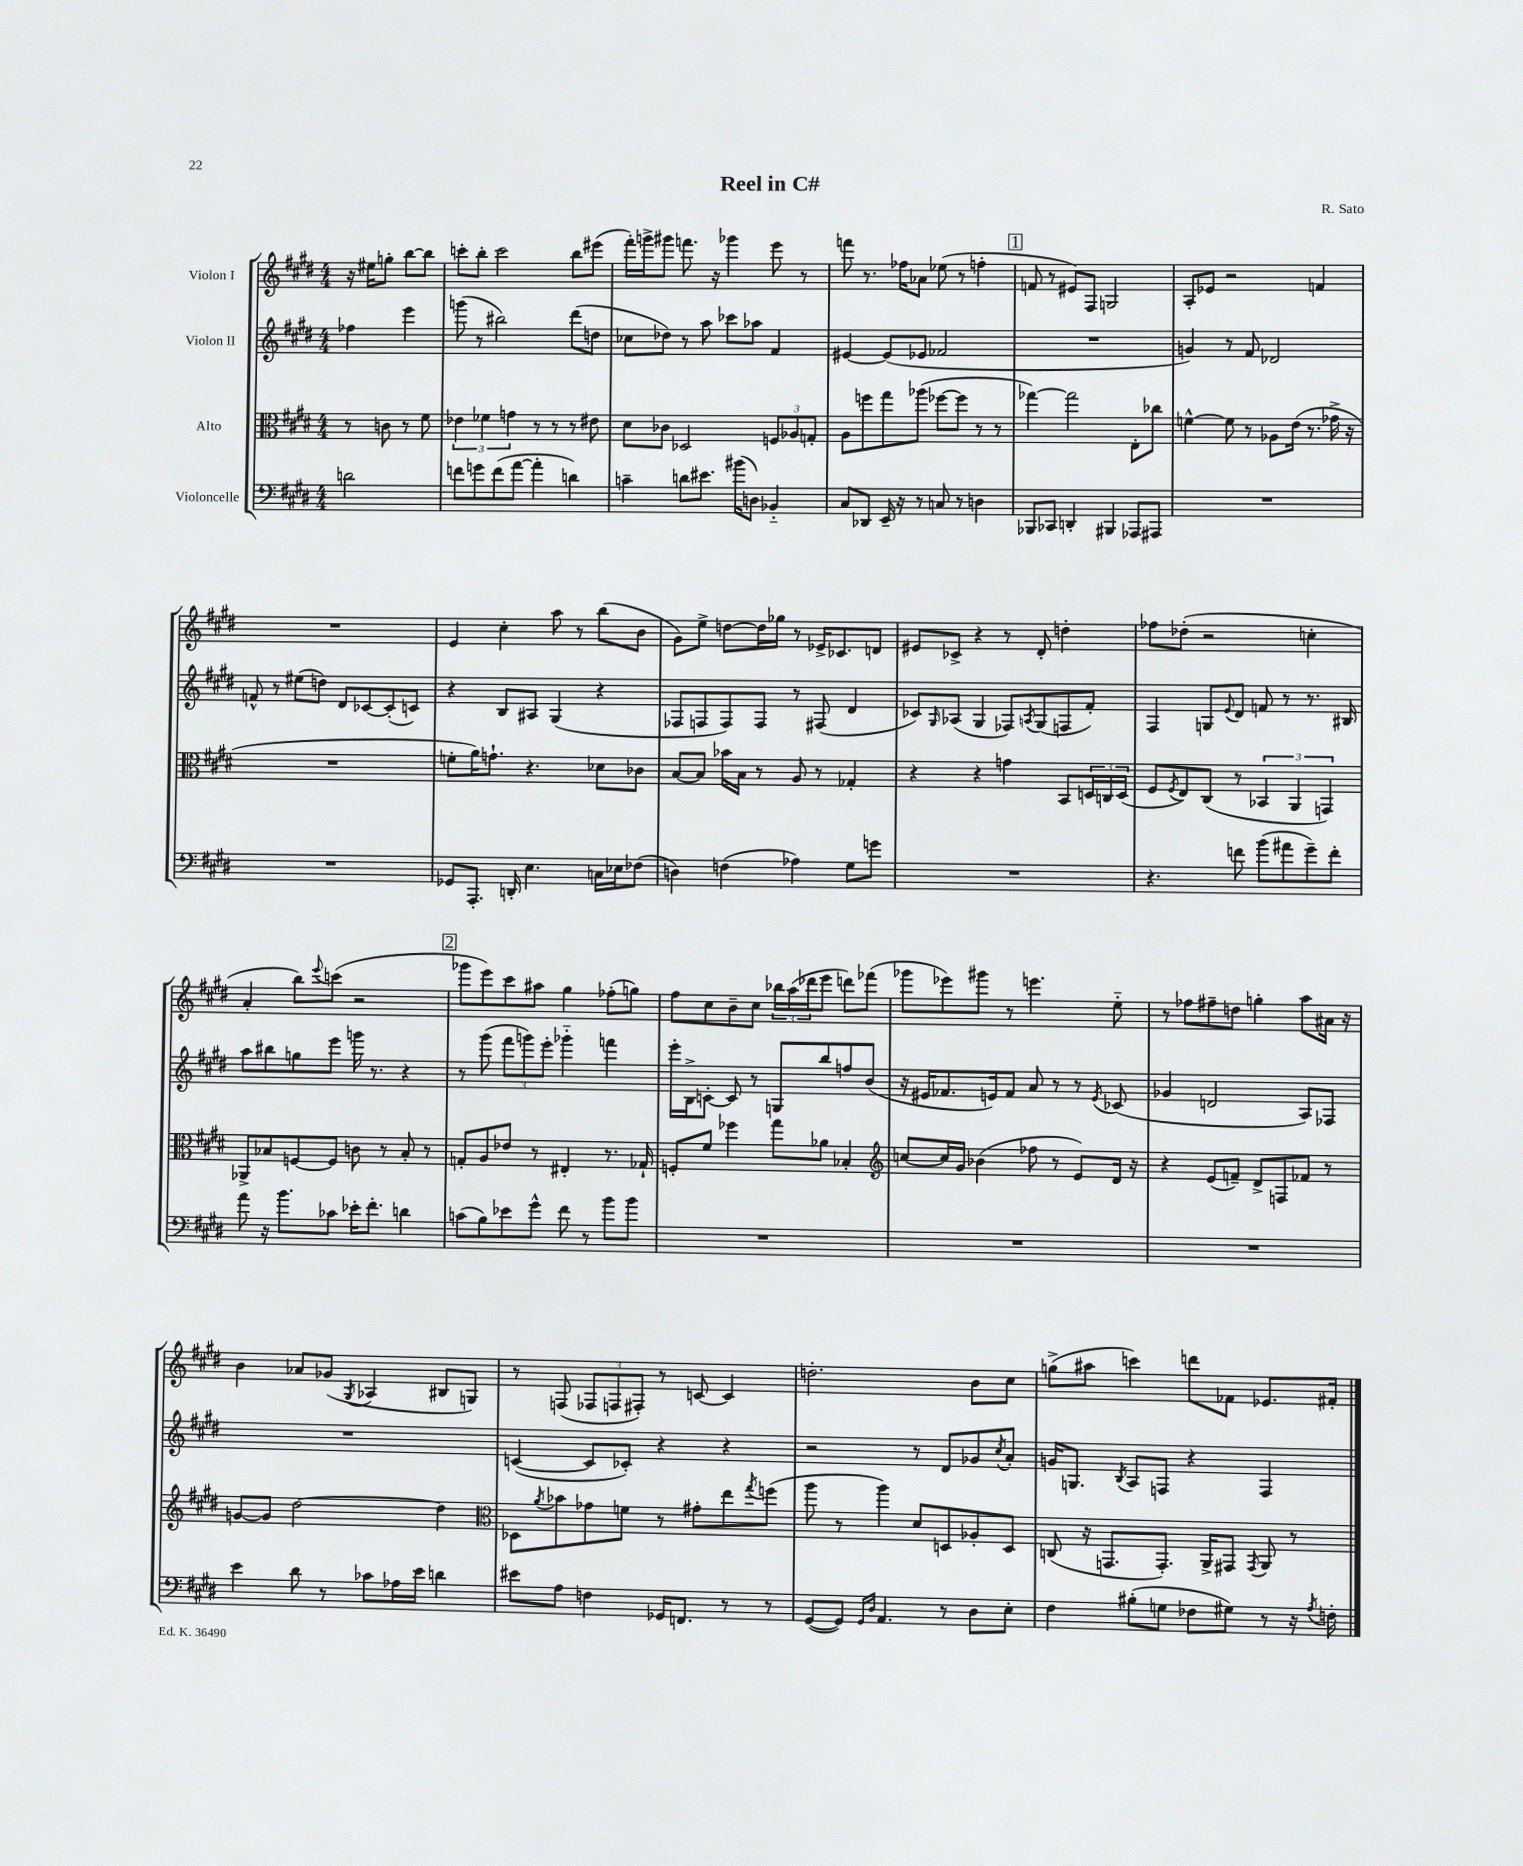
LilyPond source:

\header { title = "Reel in C#" composer = "R. Sato" }
<<
\new StaffGroup <<
\new Staff = "s0" \with { instrumentName = "Violon I" } {
    \clef treble \key e \major \numericTimeSignature \time 4/4 \partial 2
    r16 eis''16 g''8-. b''8~ b''8 |
    c'''8-. b''8-. c'''2 b''8 eis'''8( |
    fis'''16-.) g'''16-> gis'''8 f'''8. r16 ges'''4 e'''8 r8 |
    f'''8 r8. fes''16 aes'8 ees''8( r8 f''4-. |
    \mark \markup { \box "1" } f'8 r8 eis'8) fis8 g2 |
    a8-. ees'8 r2 f'4 |
    R1 |
    e'4 cis''4-. a''8 r8 b''8( b'8 |
    gis'8) e''8-> d''8~ d''16 ges''16 r8 ees'16-> ces'8. d'8 |
    eis'8 ces'8-> r4 r8 dis'8-. d''4-. |
    fes''8 des''8-.( r2 c''4-. |
    a'4-. b''8) \appoggiatura { e'''8 } c'''8( r2 |
    \mark \markup { \box "2" } ges'''8 e'''8) cis'''8 ais''8 gis''4 fes''8-.( g''8) |
    fis''8 cis''8 b'8-- cis''8 \tuplet 3/2 { bes''16 a''16( des'''16 } e'''8 d'''8) fes'''8( |
    ges'''8 ees'''8) gis'''8 r8 e'''4. e''8-_ |
    r8 fes''8 fis''8-- d''8 g''4-. a''8 ais'16 r16 |
    b'4 aes'8 ges'8( \acciaccatura { gis8 } aes4 bis8 g8) |
    r8 f8( \tuplet 3/2 { fes8 f8 fis8-.) } r8 c'8~ c'4 |
    d''2.-. b'8 cis''8 |
    g''8->( ais''8 c'''4) d'''8 fes'8 ees'8. fis'16-. \bar "|." |
}
\new Staff = "s1" \with { instrumentName = "Violon II" } {
    \clef treble \key e \major \numericTimeSignature \time 4/4 \partial 2
    fes''4 e'''4 |
    g'''8( r8 bis''2) dis'''8( d''8 |
    ces''8 des''8) r8 a''8 ces'''8 aes''8 fis'4 |
    eis'4~ eis'8( ees'8 fes'2 |
    \mark \markup { \box "1" } R1 |
    g'4) r8 fis'8 des'2 |
    f'8-^ r8 eis''8( d''8) dis'8 ces'8~ ces'8-.( c'8) |
    r4 b8 ais8 gis4( r4 |
    fes8 f8 f8) f8 r8 fis8( dis'4 |
    ces'8) \grace { gis16 } aes8( gis4 fes8) \acciaccatura { a8 } gis8( f8 fis'8-.) |
    fis4 g8 \appoggiatura { e'8 } dis'8 f'8 r8 r8. bis16 |
    a''8 bis''8 g''8 e'''8 g'''16 r8. r4 |
    \mark \markup { \box "2" } r8 gis'''8( \tuplet 3/2 { fis'''8 g'''8) e'''8-. } ges'''4-_ f'''4 |
    e'''16-. b16-> c'8~-. c'8 r8 g8 b''8 f''8 b'8( |
    r16 eis'16 fes'8. e'16) fes'8 a'8 r8 r8 \acciaccatura { e'8 } ces'8( |
    ges'4 d'2 a8) fes8 |
    R1 |
    c'4~( c'8 ces'8-.) r4 r4 |
    r2 r8 dis'8 ges'8 \acciaccatura { cis''8 } a'8-. |
    g'16 g8. \acciaccatura { b8 } a8 f8 r4 f4 \bar "|." |
}
\new Staff = "s2" \with { instrumentName = "Alto" } {
    \clef alto \key e \major \numericTimeSignature \time 4/4 \partial 2
    r8 c'8 r8 fis'8 |
    \tuplet 3/2 { ees'4 fes'4 g'4 } r8 r8 r8 eis'8 |
    dis'8 ces'8 des2 \tuplet 3/2 { f8 aes8 g8-. } |
    a8 f''8 gis''8 aes''8( fes''8~ fes''8 r8 r8 |
    \mark \markup { \box "1" } ges''4~) ges''2 e8-. ces''8 |
    f'4~-^ f'8 r8 aes8 e'16( r8. ges'16-> r16 |
    R1 |
    f'8-. a'16) g'8.-! r4. des'8 ces'8 |
    b8~ b8 bes'16 b16 r8 a8 r8 ges4-. |
    r4 r4 g'4 b,8 \tuplet 3/2 { d16 c16 d16( } |
    fis8 \acciaccatura { fis8 } e8) cis8( r8 \tuplet 3/2 { bes,4 a,4 g,4) } |
    aes,8-> bes8 f8~ f8 c'8 r8 bes8-. r8 |
    \mark \markup { \box "2" } g8-. a8 ees'8 r8 eis4-. r8. ges16-! |
    f8-. fis'8 fes''4 gis''8 aes'8 bes4-. |
    \clef treble c''8~ c''16 gis'16 bes'4( fes''8 r8 e'8) dis'16 r16 |
    r4 e'8( f'8--) dis'8-> f8 fes'8 r8 |
    g'8~ g'8 dis''2~ dis''4 |
    \clef alto des8 \acciaccatura { a'8 } bes'8 ges'8 f'8 r8 gis'8-. e''8 \acciaccatura { gis''8 } f''8( |
    a''8 r8 a''4) dis'8 d8 aes8-. d8 |
    c8( r16 g,8. g,8.-.) a,16-> gis,8 \acciaccatura { gis,8 } a,8 r8 \bar "|." |
}
\new Staff = "s3" \with { instrumentName = "Violoncelle" } {
    \clef bass \key e \major \numericTimeSignature \time 4/4 \partial 2
    d'2 |
    f'8 g'8 f'8( a'8~ a'4-. d'4) |
    c'4-- d'8 eis'8. bis'16( d8) bes,4-_ |
    cis8 des,8 e,16-- r16 r8 c8 r8 d4 |
    \mark \markup { \box "1" } bes,,8 ces,8 d,4-. bis,,4 aes,,8 ais,,8 |
    R1 |
    R1 |
    ges,8 a,,8.-. d,16-. e4. c16 ees16 fes8( |
    d4) f4( aes4) gis8 g'8 |
    R1 |
    r4. f'8 b'8( ais'8 gis'8--) f'8-. |
    a'8 r16 b'8. ces'8 ees'16-. fis'8.-. d'4 |
    \mark \markup { \box "2" } c'8( b8) ees'8 gis'8-^ fis'8 r8 b'8 b'8 |
    R1 |
    R1 |
    R1 |
    e'4 dis'8 r8 ces'8 aes16 e'16 d'4 |
    eis'8 a8 f4 ges,16 f,8. r8 r8 |
    gis,8~( gis,8) \grace { gis,16 dis16 } a,4. r8 dis8 e8-. |
    fis4 bis8-.( g8 fes8 gis8) r8 r16 \acciaccatura { a8 } f16-. \bar "|." |
}
>>
>>
\layout { \context { \Score \remove "Bar_number_engraver" } }
